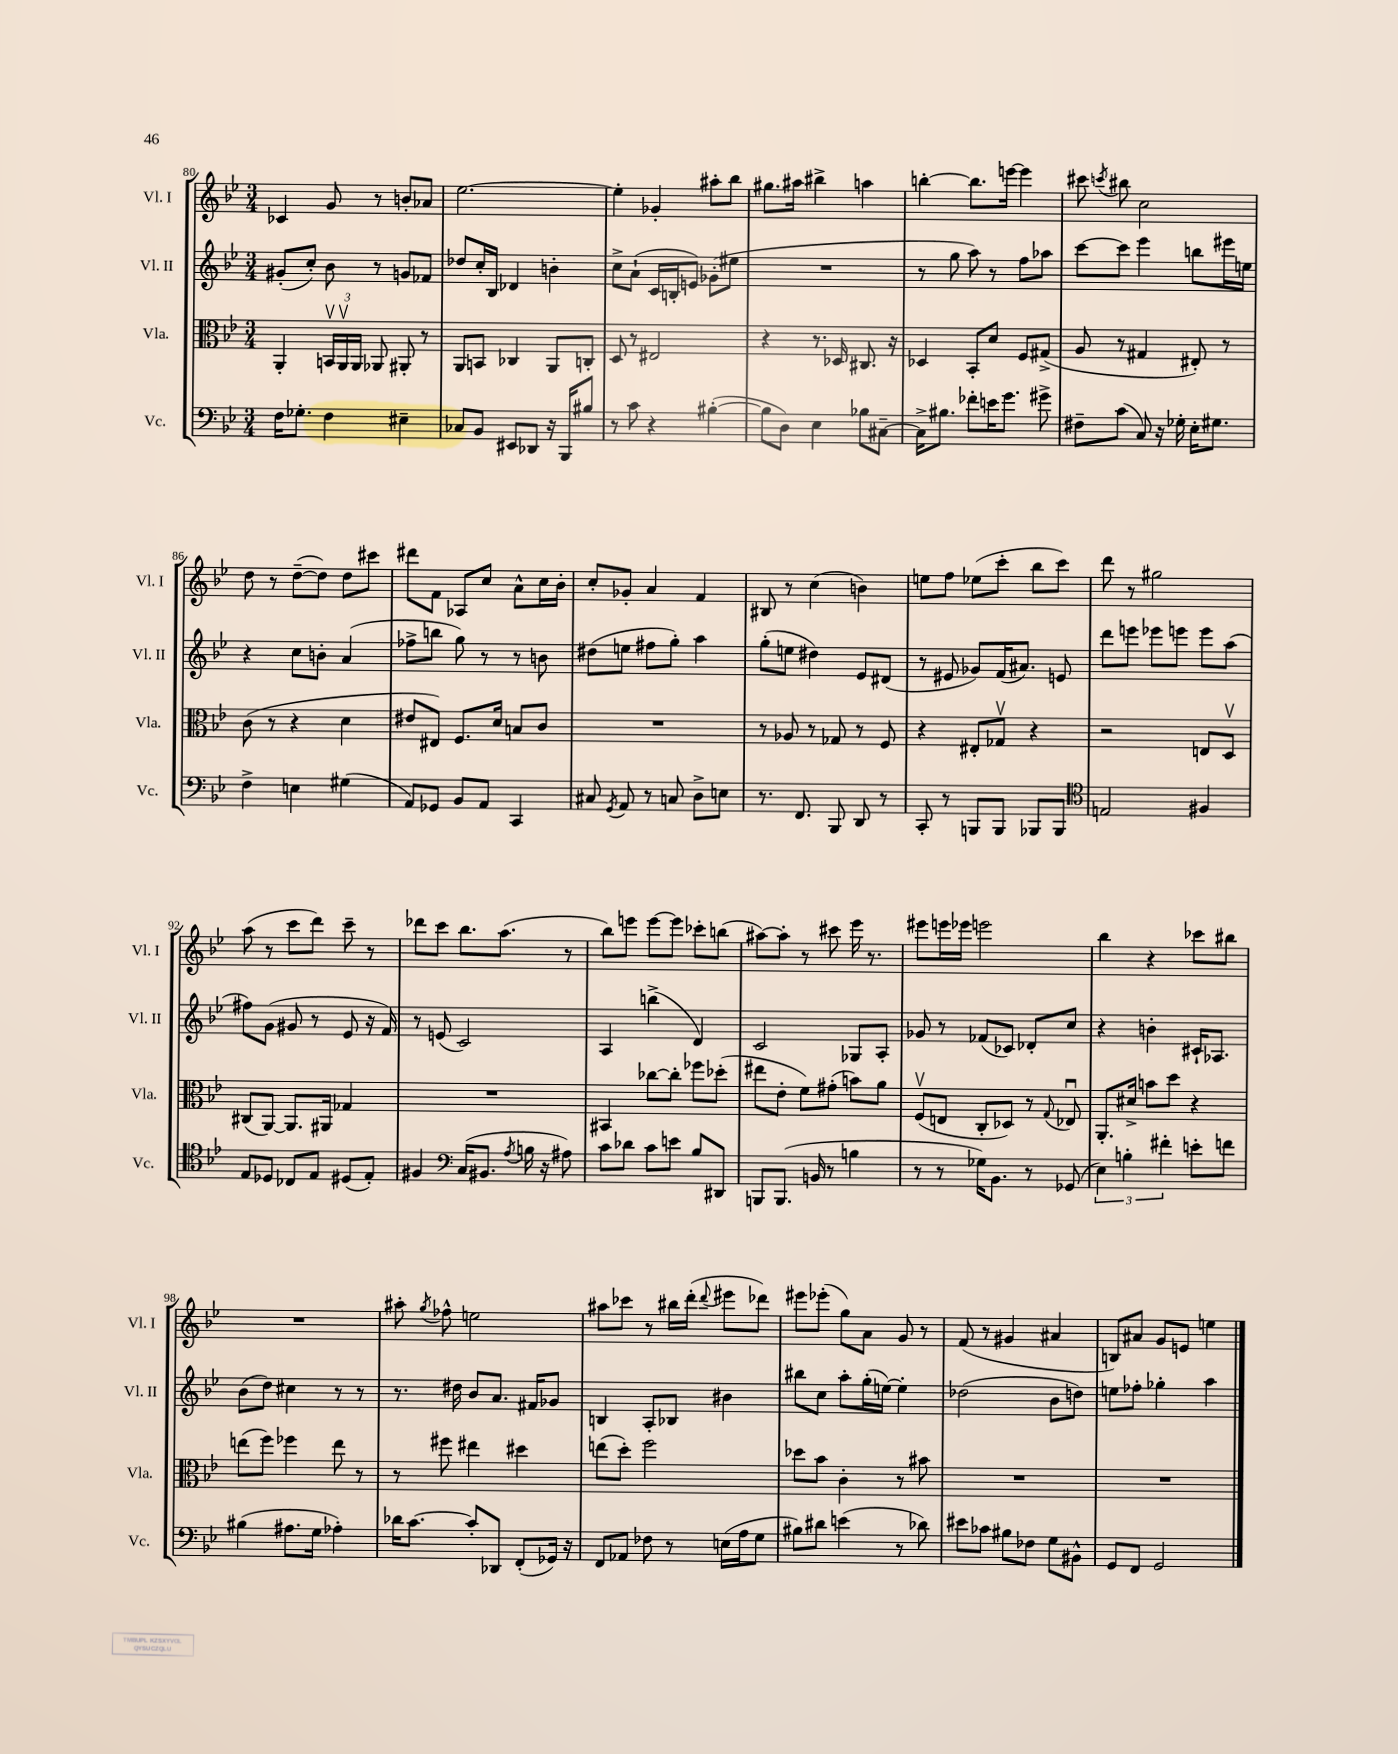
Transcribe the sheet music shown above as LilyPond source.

<<
\new StaffGroup <<
\new Staff = "s0" \with { instrumentName = "Vl. I" shortInstrumentName = "Vl. I" } {
    \clef treble \key bes \major \numericTimeSignature \time 3/4
    \autoBeamOff ces'4 g'8 r8 b'8[-. aes'8] |
    ees''2.~ |
    ees''4-. ges'4-. ais''8[-. bes''8] |
    gis''8.[ ais''16] bis''4-> a''4 |
    b''4~-. b''8.[ e'''16]~ e'''4 |
    cis'''8 \acciaccatura { c'''8 } bis''8 c''2 |
    d''8 r8 d''8[~--( d''8]) d''8[ cis'''8] |
    dis'''8[ f'8] aes8[ c''8] a'8[-^ c''16 bes'16]-. |
    c''8[-. ges'8]-. a'4 f'4 |
    bis8 r8 c''4( b'4) |
    e''8[ f''8] ees''8[( c'''8]-. bes''8[ c'''8]) |
    d'''8 r8 gis''2 |
    a''8( r8 c'''8[ d'''8]) c'''8-- r8 |
    des'''8[ c'''8] bes''8.[ a''8.]( r8 |
    bes''8[) e'''8] e'''8[~ e'''8] ces'''8[-. b''8]( |
    ais''8[~) ais''8]-. r8 cis'''8 ees'''16 r8. |
    eis'''8[ e'''16 ees'''16] e'''2 |
    bes''4 r4 ces'''8[ bis''8] |
    R2. |
    ais''8-. \acciaccatura { g''8 } fes''8-^ e''2 |
    ais''8[ ces'''8] r8 bis''16[ d'''16]-.( \appoggiatura { d'''8 } eis'''8[ des'''8]) |
    eis'''8[ ees'''8]-.( g''8[) a'8] g'8 r8 |
    f'8( r8 gis'4 ais'4 |
    b8[) ais'8] g'8[ e'8] e''4 \bar "|." |
}
\new Staff = "s1" \with { instrumentName = "Vl. II" shortInstrumentName = "Vl. II" } {
    \clef treble \key bes \major \numericTimeSignature \time 3/4
    \autoBeamOff gis'8[-.( c''8]-.) bes'8 r8 g'8[ fes'8] |
    des''8[ c''16-. bes16] des'4 b'4-. |
    c''8[-> a'8]-!( c'16[ b16-. e'8]) ges'8[-.( eis''8] |
    R2. |
    r8 g''8 a''8) r8 f''8[ aes''8] |
    c'''8[~ c'''8] ees'''4 b''8[ eis'''16 e''16] |
    r4 c''8[ b'8]-. a'4( |
    fes''8[-> b''8] g''8) r8 r8 b'8 |
    dis''8[( e''8] fis''8[ g''8]-.) a''4 |
    g''8[-.( e''8] dis''4) ees'8[ dis'8]( |
    r8 eis'8 ges'8[) f'16( ais'8.]) e'8 |
    d'''8[ e'''8] ees'''8[ e'''8] e'''8[ a''8]( |
    fis''8[) g'8]( gis'8 r8 ees'8 r16 f'16) |
    r8 e'8( c'2) |
    a4 b''4->( d'4) |
    c'2 ges8[ a8]-. |
    ges'8 r8 fes'8[( ces'8]) des'8[-. c''8] |
    r4 b'4-. cis'16[-! aes8.] |
    bes'8[( d''8]) cis''4 r8 r8 |
    r8. dis''16 bes'8[ a'8.] fis'16[ ges'8] |
    b4 a8[-. bes8] bis'4 |
    bis''8[ c''8] a''8[-. g''16-.( e''16]~) e''4-. |
    des''2( bes'8[ d''8]) |
    e''8[ fes''8]-. ges''4-. a''4 \bar "|." |
}
\new Staff = "s2" \with { instrumentName = "Vla." shortInstrumentName = "Vla." } {
    \clef alto \key bes \major \numericTimeSignature \time 3/4
    \autoBeamOff a,4-. \tuplet 3/2 { b,16[\upbow a,16\upbow a,16] } aes,8 ais,8-. r8 |
    a,8[ b,8] ces4 a,8[ c8]-. |
    d8 r8 eis2 |
    r4 r8. des16 cis8. r16 |
    des4 bes,8[-. d'8] f8[ gis8]->( |
    a8 r8 gis4 eis8-.) r8 |
    c'8( r8 r4 d'4 |
    eis'8[ eis8]) f8.[ d'16] b8[ c'8] |
    R2. |
    r8 aes8 r8 ges8 r8 f8 |
    r4 eis8[-. ges8]\upbow r4 |
    r2 e8[ d8]\upbow |
    cis8[( a,8]~) a,8.[ ais,16] ges4 |
    R2. |
    bis,4 ces''8[~ ces''8]-. fes''8[ des''8]-.( |
    eis''8[ ees'8]-. f'8[) gis'8]-.( b'8[) a'8] |
    f8[\upbow( e8] c8[-. des8]) r8 \appoggiatura { g8 } ees8\downbow |
    a,8.[-. dis'16]-> b'8[ d''8] r4 |
    e''8[( f''8]) fes''4 e''8 r8 |
    r8 fis''8 eis''4 dis''4 |
    e''8[( d''8]-.) f''2 |
    des''8[ bes'8] c'4-. r8 bis'8 |
    R2. |
    R2. \bar "|." |
}
\new Staff = "s3" \with { instrumentName = "Vc." shortInstrumentName = "Vc." } {
    \clef bass \key bes \major \numericTimeSignature \time 3/4
    \autoBeamOff f16[ ges8.]-. f4 eis4-- |
    ces8[ bes,8] eis,8[ des,8] r16 bes,,16[ bis8] |
    r8 c'8 r4 bis4~-.( |
    bis8[ d8]) ees4 bes8[ cis8]~-- |
    cis16[-> bis8.] fes'8[-. e'16 g'8.] gis'8-> |
    fis8[-- c'8]( c8) r16 ges16-. ees16[-. gis8.] |
    f4-> e4 gis4( |
    a,8[) ges,8] bes,8[ a,8] c,4 |
    cis8 \acciaccatura { g,8 } a,8 r8 c8 d8[-> e8] |
    r8. f,8. bes,,8 d,8 r8 |
    c,8-. r8 b,,8[ b,,8] bes,,8[ bes,,8] |
    \clef tenor e2 fis4 |
    ees8[ des8] ces8[ ees8] dis8[( ees8]-.) |
    fis4 \clef bass c16[( bis,8.] \acciaccatura { a8 } b16 r16 ais8) |
    c'8[ des'8] c'8[ e'8] bes8[ dis,8] |
    b,,8[ b,,8.]( b,16 r8 b4 |
    r8 r8 ges16[) bes,8.] r8 ges,8( |
    \tuplet 3/2 { ees4) b4-. fis'4-. } e'8[-. f'8] |
    bis4( ais8.[ g16] aes4-.) |
    des'16[ c'8.]~ c'8[-. des,8] f,8[-.( ges,16]) r16 |
    f,8[ aes,8] fes8 r8 e16[( a16 g8] |
    bis8[) dis'8] e'4( r8 des'8) |
    eis'8[ ces'8] bis8[ fes8] g8[ bis,8]-^ |
    g,8[ f,8] g,2 \bar "|." |
}
>>
>>
\layout { \context { \Score currentBarNumber = #80 } }
